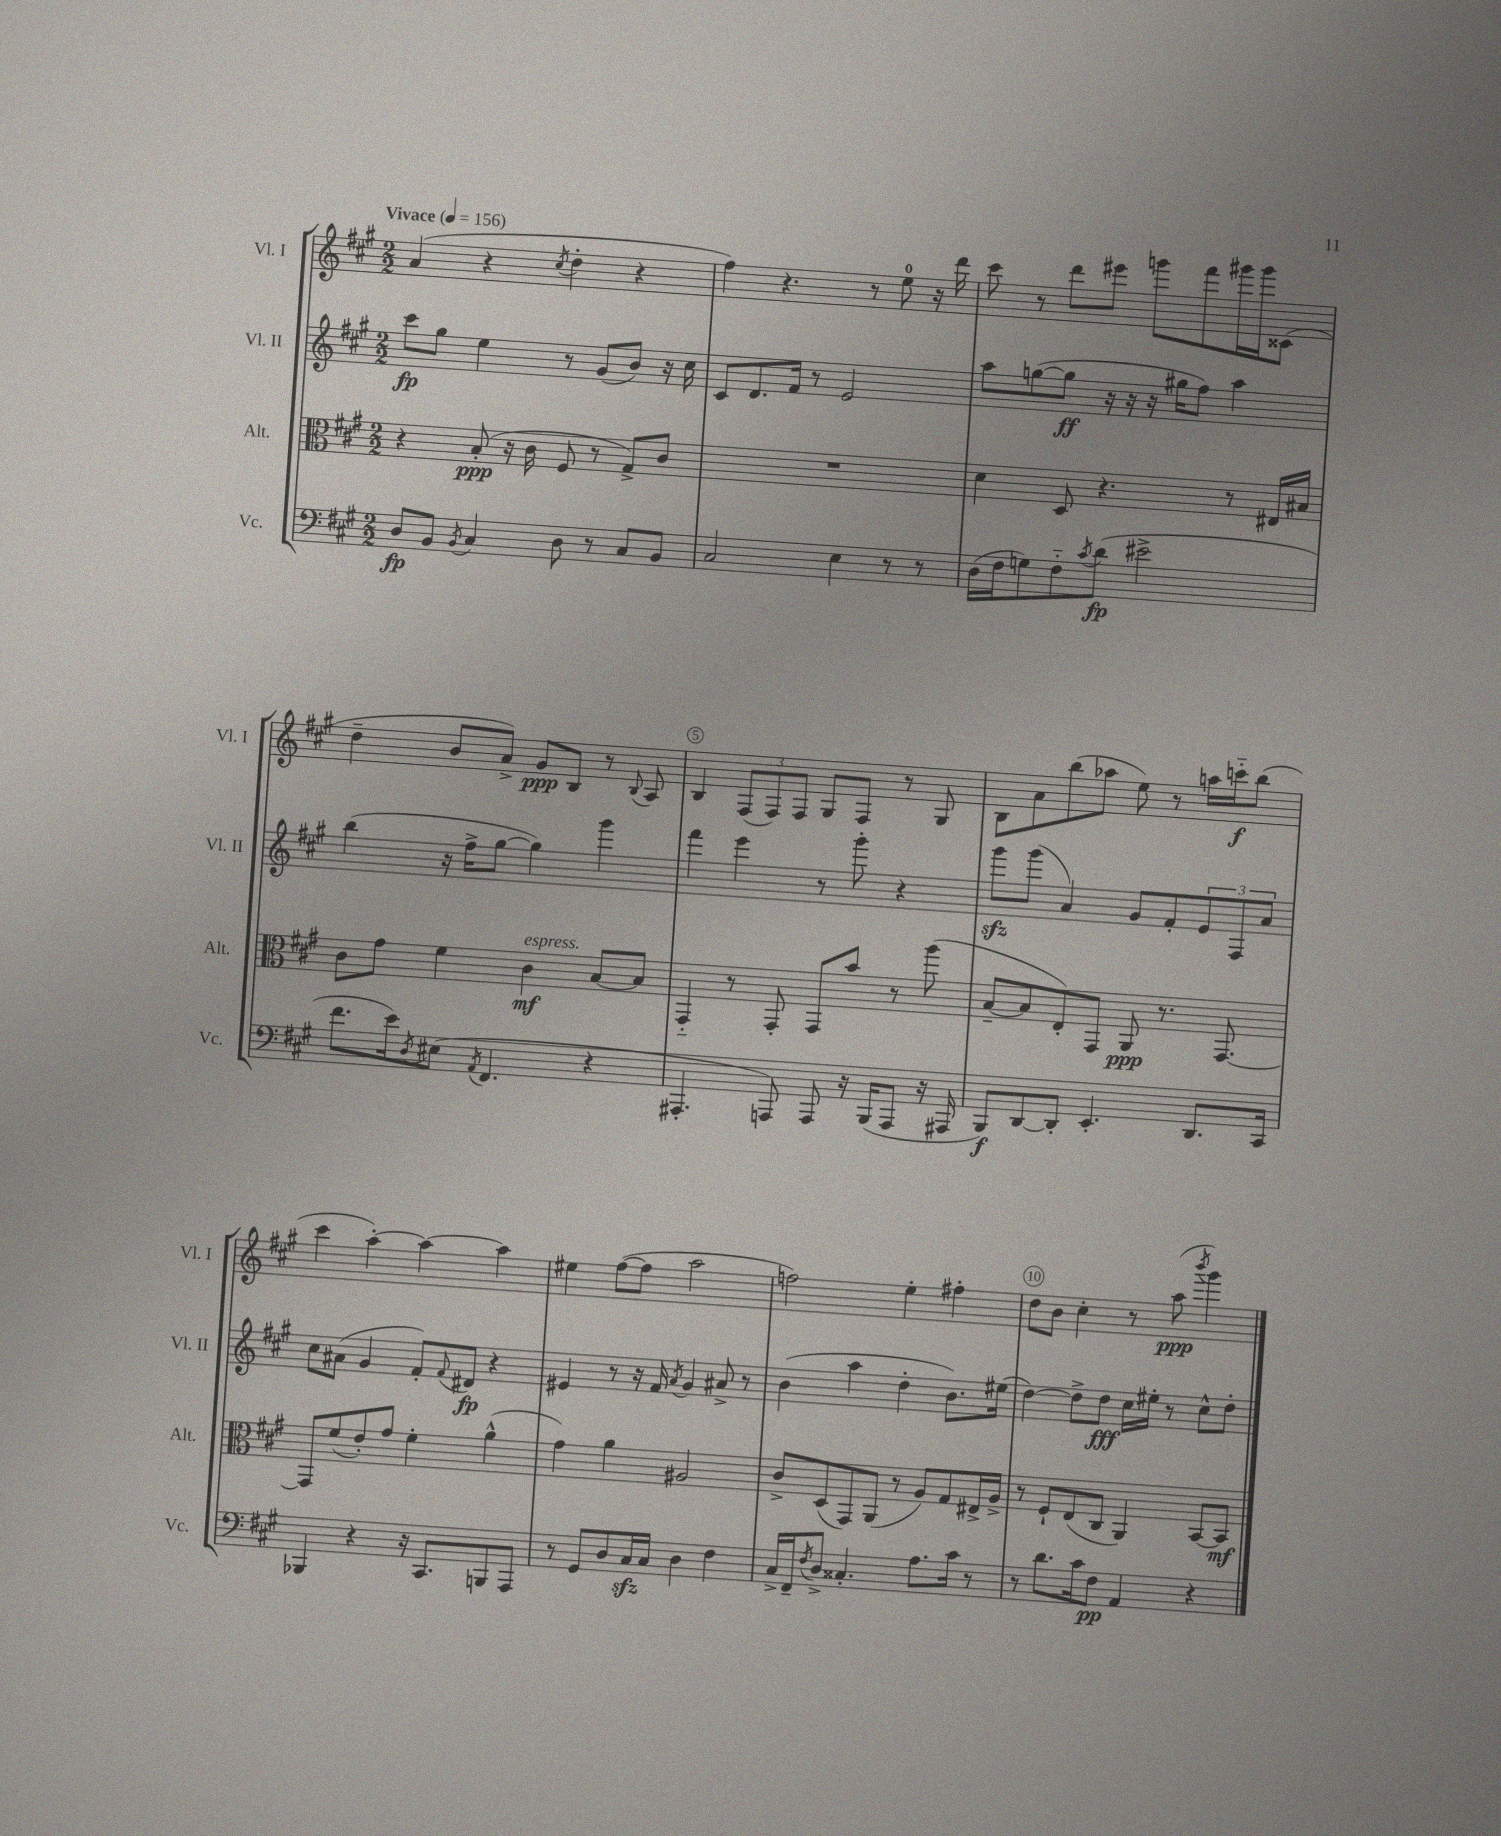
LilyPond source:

<<
\new StaffGroup <<
\new Staff = "s0" \with { instrumentName = "Vl. I" shortInstrumentName = "Vl. I" } {
    \clef treble \key a \major \numericTimeSignature \time 2/2 \tempo "Vivace" 4 = 156
    a'4( r4 \acciaccatura { cis''8 } d''4-. r4 |
    fis''4) r4. r8 e''8-0 r16 d'''16 |
    cis'''8 r8 d'''8 eis'''8 g'''8 fis'''8 gis'''16 gis'''16 cisis'8( |
    d''4-- b'8 a'8->) gis'8\ppp b8 r8 \appoggiatura { b8 } a8 |
    b4 \tuplet 3/2 { fis8( fis8) fis8 } gis8 fis8 r8 gis8 |
    b8 a'8 b''8( aes''8 e''8) r8 a''16 c'''16-_\f b''8( |
    cis'''4 a''4~-.) a''4~ a''4 |
    eis''4 fis''8~( fis''8 a''2 |
    f''2) e''4-. fis''4-. |
    d''8 b'8 cis''4-. r8 a''8\ppp( \acciaccatura { b'''8 } gis'''4) \bar "|." |
}
\new Staff = "s1" \with { instrumentName = "Vl. II" shortInstrumentName = "Vl. II" } {
    \clef treble \key a \major \numericTimeSignature \time 2/2
    cis'''8\fp gis''8 e''4 r8 gis'8( b'8) r16 cis''16 |
    cis'8 d'8. fis'16 r8 e'2 |
    a''8 g''8~( g''8\ff r16 r16 r16 gis''16 fis''8) a''4 |
    b''4( r16 fis''16-> gis''8~ gis''4) gis'''4 |
    fis'''4 e'''4 r8 gis'''8-. r4 |
    gis'''8\sfz gis'''8( a'4) gis'8 fis'8-. \tuplet 3/2 { e'8 fis8 a'8 } |
    cis''8 ais'8( gis'4 fis'8-.) \appoggiatura { fis'8 } dis'8\fp r4 |
    eis'4 r8 r16 fis'16 \acciaccatura { a'8 } gis'4 ais'8-> r8 |
    b'4( a''4 d''4-. b'8.) eis''16( |
    d''4~) d''8-> d''8\fff cis''16 eis''16-. r8 cis''8-^ d''8-. \bar "|." |
}
\new Staff = "s2" \with { instrumentName = "Alt." shortInstrumentName = "Alt." } {
    \clef alto \key a \major \numericTimeSignature \time 2/2
    r4 b8-.\ppp( r16 cis'16 fis8 r8 gis8->) cis'8 |
    R1 |
    d'4 d8 r4. r8 eis16 bis16 |
    cis'8 gis'8 fis'4 cis'4\mf^\markup { \italic "espress." } b8~ b8 |
    gis,4-_ r8 gis,8-. gis,8 b'8 r8 a''8( |
    b8~-- b8 e8-.) gis,8 a,8\ppp r8. gis,8.~ |
    gis,8 fis'8( e'8-.) gis'8 fis'4-. a'4-^( |
    gis'4) a'4 ais2 |
    cis'8-> d8( gis,8) a,8( r8 a8) gis8 eis16-> a16-> |
    r8 fis8-! e8( cis8 a,4) b,8~ b,8\mf \bar "|." |
}
\new Staff = "s3" \with { instrumentName = "Vc." shortInstrumentName = "Vc." } {
    \clef bass \key a \major \numericTimeSignature \time 2/2
    d8\fp b,8 \acciaccatura { b,8 } cis4 d8 r8 cis8 b,8 |
    cis2 e4 r8 r8 |
    d16( fis16 g8) fis8-_ \acciaccatura { cis'8 } d'8\fp( eis'2-> |
    fis'8. e'16) \acciaccatura { d8 } eis8( \acciaccatura { a,8 } fis,4. r4 |
    ais,,4.-. a,,8) a,,8 r16 b,,16( a,,8 r16 ais,,16 |
    b,,8\f) d,8~ d,8-. e,4.-. d,8. cis,16 |
    bes,,4 r4 r16 cis,8. b,,8 a,,8 |
    r8 gis,8 d8 cis16\sfz cis16 d4 fis4 |
    cis16-> fis,16-- \acciaccatura { fis8 } d8-> cisis4.-. a8. cis'16 r8 |
    r8 d'8. cis'16 fis8\pp a,4 r4 \bar "|." |
}
>>
>>
\layout { \context { \Score \override BarNumber.break-visibility = ##(#f #t #t) barNumberVisibility = #(every-nth-bar-number-visible 5) \override BarNumber.stencil = #(make-stencil-circler 0.1 0.3 ly:text-interface::print) } }
